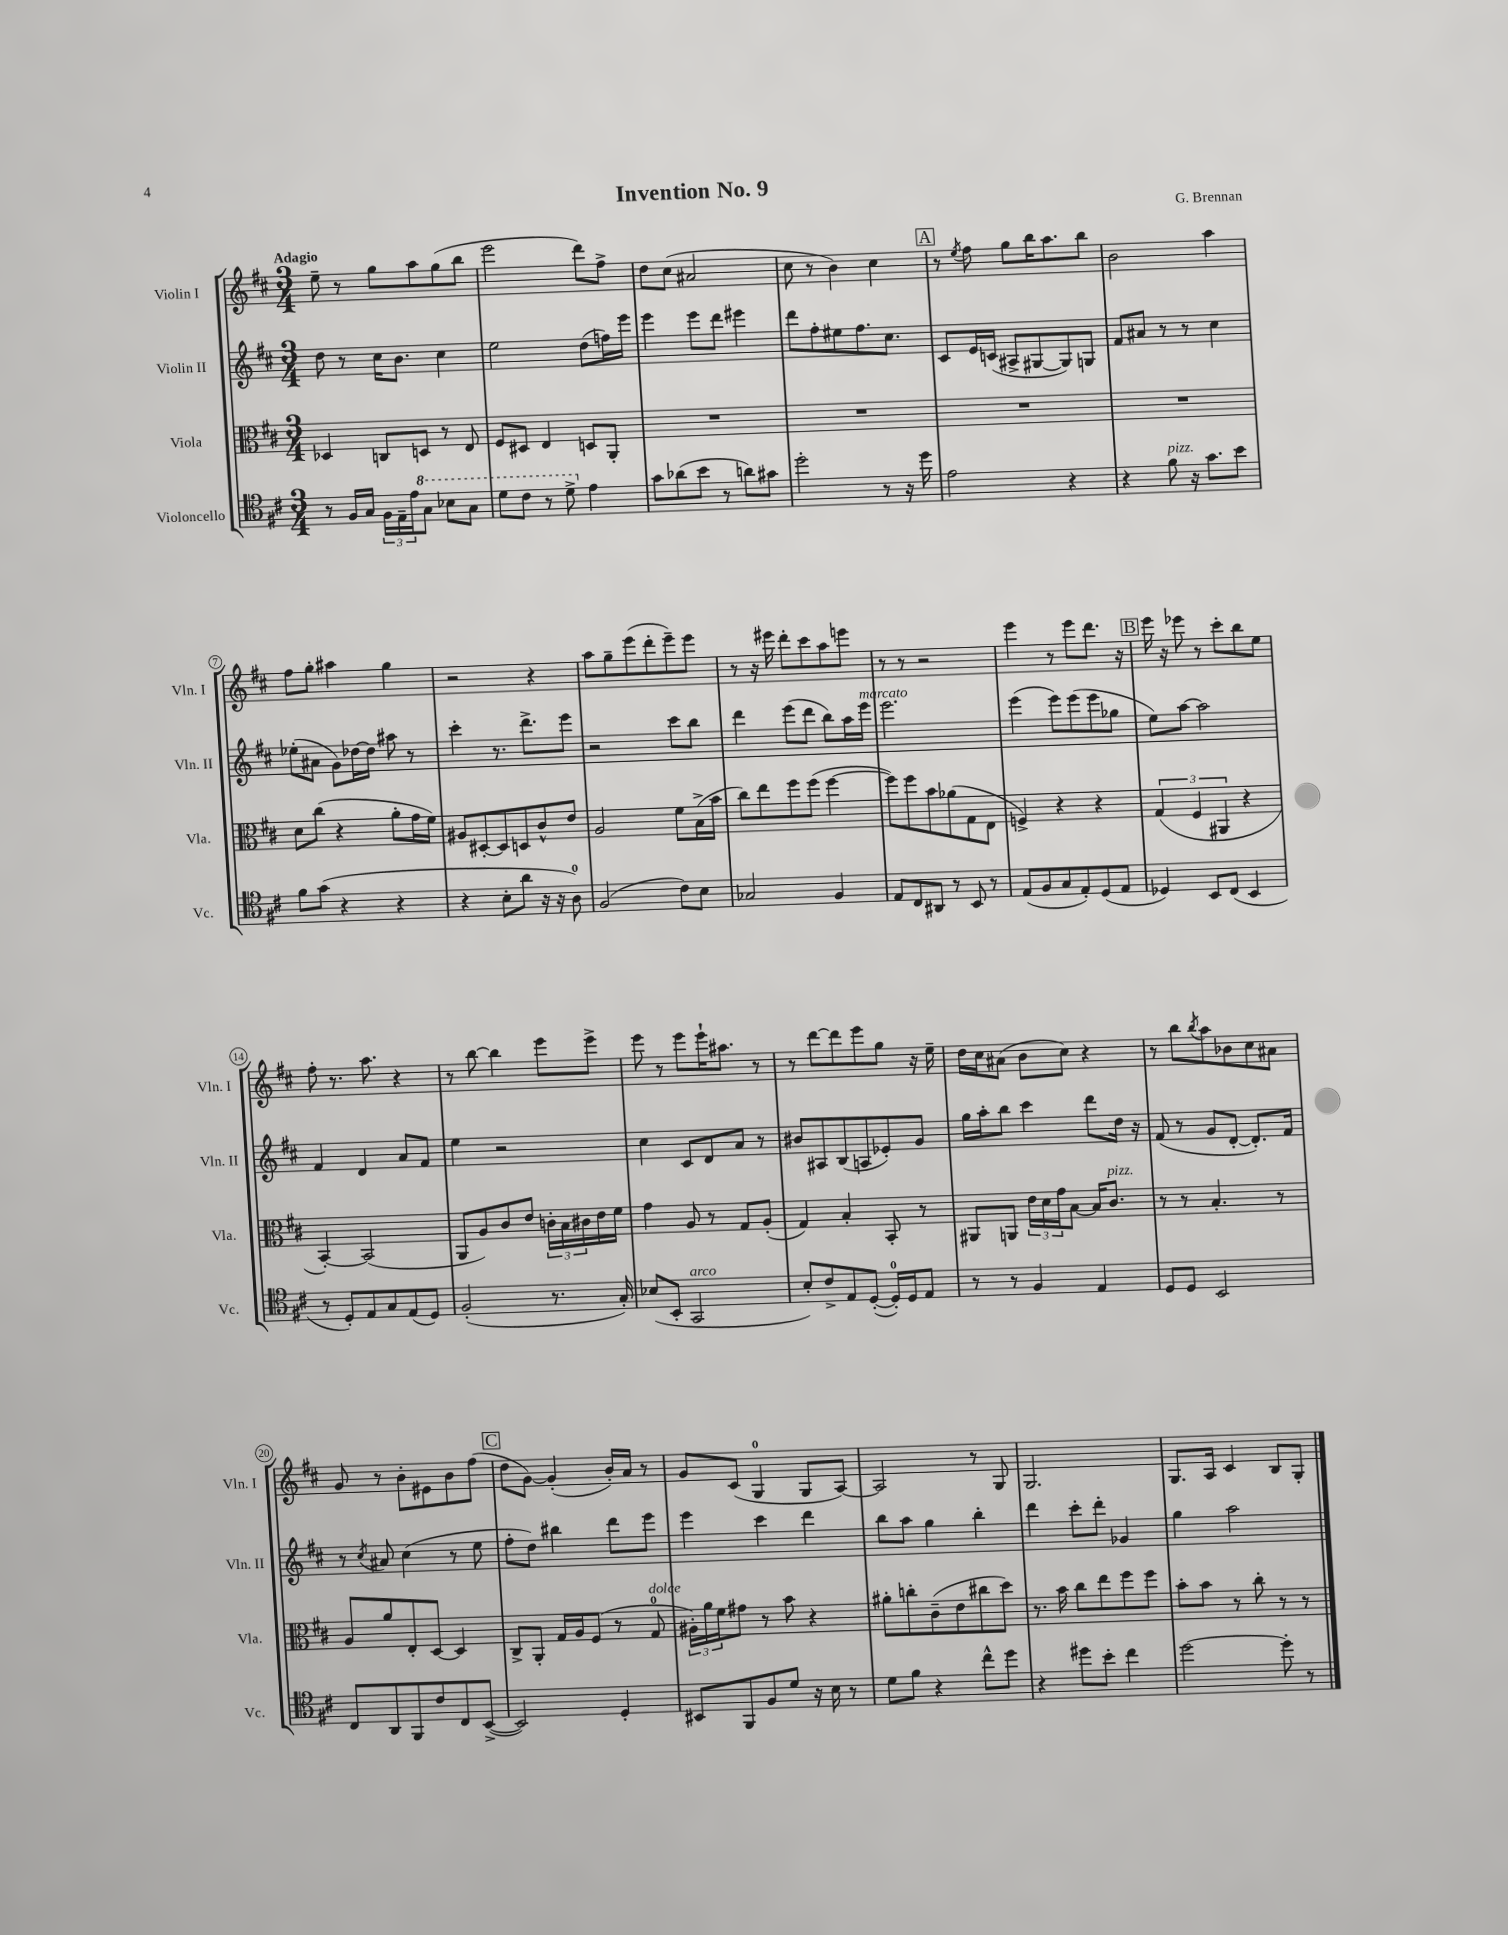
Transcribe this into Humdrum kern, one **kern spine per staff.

**kern	**kern	**kern	**kern
*staff4	*staff3	*staff2	*staff1
*clefC4	*clefC3	*clefG2	*clefG2
*k[f#c#]	*k[f#c#]	*k[f#c#]	*k[f#c#]
*M3/4	*M3/4	*M3/4	*M3/4
8r	4D-	8dd	8ee~
16F#	.	8r	8r
16G	.	.	.
24F#	8C	16cc#	8gg
24E~	.	.	.
.	.	8.b	.
24e	.	.	.
8g	8D	.	8aa
8b-	8r	4cc#	(8gg
8g	8E	.	8bb
=	=	=	=
8dd	8F#	2ee	2eee
8cc#	8D#	.	.
8r	4E	.	.
8dd^	.	.	.
4e	8D	(8dd	8ddd)
.	8AA'	16ff)	8ff#^
.	.	16eee	.
=	=	=	=
8g	2.r	4eee	8dd
(8a-	.	.	(8cc#
8b	.	8eee	2a#
8r	.	8ddd	.
8a)	.	4eee#	.
8g#	.	.	.
=	=	=	=
2dd'	2.r	8ddd	8cc#
.	.	8ff#'	8r
.	.	8ee#	4b)
.	.	8.ff#	.
8r	.	.	4cc#
.	.	8.cc#	.
16r	.	.	.
16dd	.	.	.
=	=	=	=
2e	2.r	8c#	8r
.	.	.	8qee
.	.	16e	8ff#
.	.	(16c	.
.	.	8A#^	8gg
.	.	[8G#	16bb
.	.	.	8.aa
4r	.	8G#])	.
.	.	8G	8bb
=	=	=	=
4r	2.r	8f#	2b
.	.	8a#	.
8f#	.	8r	.
16r	.	8r	.
8.g	.	.	.
.	.	4cc#	4aa
8b	.	.	.
=	=	=	=
8f#	8d	(8ee-'	8ff#
(8g	(8cc#	8a#	8gg'
4r	4r	8g)	4aa#
.	.	[16dd-	.
.	.	16dd-]	.
4r	8a'	8aa#	4gg
.	16g	8r	.
.	16f#)	.	.
=	=	=	=
4r	8A#	4ccc#'	2r
.	[8D#'	.	.
8B'	8D#]	8.r	.
8a	8D	.	.
.	.	8.ddd^	.
16r	8c#^^	.	4r
16r	.	.	.
8A)	8e	8eee	.
=	=	=	=
(2F#	2A	2r	8aa
.	.	.	8gg~
.	.	.	(8eee
.	.	.	8ddd'
8c#)	8f#	8ccc#	8eee~)
8B	(16B^	8bb	8eee
.	16b	.	.
=	=	=	=
2G-	8cc#)	4ddd	8r
.	8ee	.	16r
.	.	.	16eee#
.	8ff#	(8eee	8ddd'
.	(8ff#	8ddd	8ccc#
4F#	[4ff#	8bb)	8aa
.	.	16aa	8eee
.	.	16eee	.
=	=	=	=
8E	8ff#])	2.eee	8r
8C#	8ff#	.	8r
8AA#	8b	.	2r
8r	(8a-	.	.
8BB	8G	.	.
8r	8E	.	.
=	=	=	=
(8E	4F^)	(4eee	4eee
8F#	.	.	.
8G	4r	8eee)	8r
8E')	.	(8eee	8eee
(8D	4r	8eee	8.ddd
8E	.	8gg-	.
.	.	.	16r
=	=	=	=
4D-)	(6G	8ee)	16eee
.	.	.	16r
.	.	[8aa	8eee-
.	6F#	.	.
8BB	.	2aa]	8r
.	6AA#	.	.
(8C#	.	.	8ccc#'
4BB	4r	.	8bb
.	.	.	8ee
=	=	=	=
8r	[4BB')	4f#	8ff#'
8D')	.	.	8.r
8E	(2BB]	4d	.
.	.	.	8.aa
8G	.	.	.
(8E	.	8a	4r
8D)	.	8f#	.
=	=	=	=
(2F#'	8AA	4ee	8r
.	8A)	.	[8bb
.	8c#	2r	4bb]
.	8e	.	.
8.r	24c'	.	8eee
.	24B	.	.
.	24c#	.	.
.	16e	.	8eee^
16G')	16f#	.	.
=	=	=	=
(8B-	4g	4cc#	8eee
8BB'	.	.	8r
2GG	8A	8c#	8eee
.	8r	8d	16eee`
.	.	.	8.aa#
.	8G	8a	.
.	(8A'	8r	8r
=	=	=	=
8B')	4G)	8b#	8r
8c#^	.	8A#	[8ddd
8E	4B'	(8B	8ddd]
([8D'	.	8A	8eee
16D'])	8BB'	8e-')	8gg
16D	.	.	.
8E	8r	8g	16r
.	.	.	16ee~
=	=	=	=
8r	8AA#	16gg	16dd
.	.	16aa'	16cc#
8r	8AA	8bb	(8a#
4F#	24e	4ccc#	8b
.	24d	.	.
.	24g	.	.
.	[8B	.	8cc#)
4E	16B]	8ddd	4r
.	8.c#	.	.
.	.	16dd	.
.	.	16r	.
=	=	=	=
8D	8r	(8f#	8r
8D	8r	8r	8bb
.	.	.	8qbb
2BB	4.B'	8g	8aa
.	.	[8d'	8b-
.	.	8.d'])	8cc#
.	8r	.	8a#
.	.	16f#	.
=	=	=	=
8C#	8A	8r	8g
.	.	8qcc#	.
8AA	8a	8a#	8r
8FF#	8E'	(4cc#	8b'
8c#	[8D	.	8e#
8C#	4D]	8r	8b
([8BB^	.	8ee	(8ff#
=	=	=	=
2BB])	8C#^	8ff#'	8dd
.	8AA'	8dd)	[8g)
.	16G	4bb#	(4g']
.	16A	.	.
.	(8F#	.	.
4D'	8r	8ddd	16b')
.	.	.	16a
.	8G	8eee	8r
=	=	=	=
8BB#	24A#')	4eee	8g
.	24a	.	.
.	24f#	.	.
8FF#	8g#	.	(8c#
8F#	8r	4ccc#	4G
8d	8b	.	.
16r	4r	4ddd	8G
16B	.	.	.
8r	.	.	[8A)
=	=	=	=
8d	8a#'	8bb	2A]
8f#	8cc'	8aa	.
4r	(8c#~	4gg	.
.	8e	.	.
8cc#^^	8cc#	4bb'	8r
8dd	8dd)	.	8G
=	=	=	=
4r	8.r	4ddd	2.G
.	16b	.	.
8dd#	8cc#	8ccc#'	.
8b'	8ee	8ddd'	.
4cc#	8ff#	4g-	.
.	8ff#	.	.
=	=	=	=
[2dd	8b'	4gg	8.G
.	8b	.	.
.	.	.	16A
.	8r	2aa	4c#
.	8cc#'	.	.
8dd']	8r	.	8B
8r	8r	.	8G'
==	==	==	==
*-	*-	*-	*-
